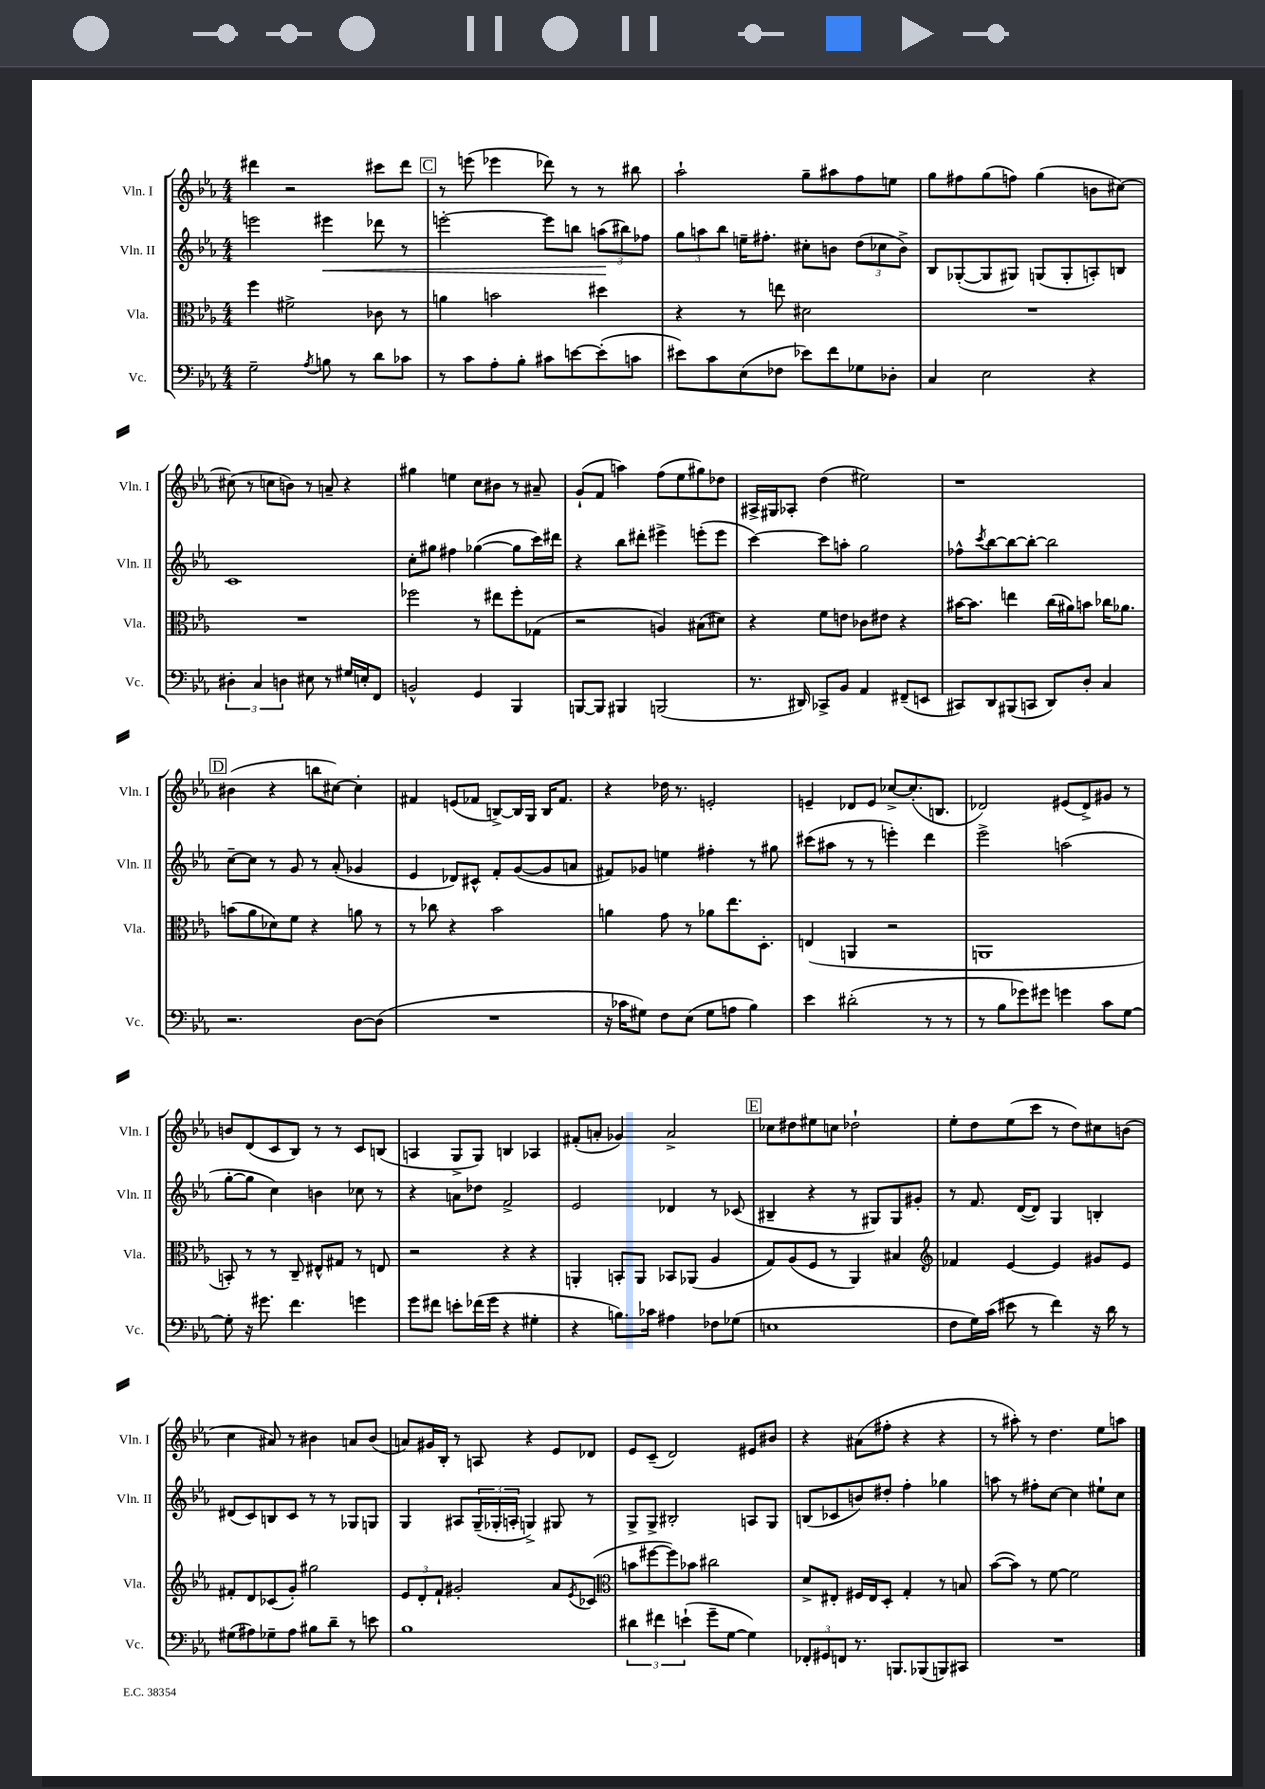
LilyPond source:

<<
\new StaffGroup <<
\new Staff = "s0" \with { instrumentName = "Vln. I" shortInstrumentName = "Vln. I" } {
    \clef treble \key ees \major \numericTimeSignature \time 4/4
    dis'''4 r2 cis'''8 dis'''8 |
    \mark \markup { \box "C" } r8 e'''8( ees'''4 des'''8) r8 r8 bis''8 |
    aes''2-! g''8-- ais''8 f''8 e''8 |
    g''8 fis''8 g''8( f''8) g''4( b'8 cis''8~) |
    cis''8( r8 c''8 b'8) r8 a'8-- r4 |
    gis''4 e''4 c''8 bis'8 r8 ais'8-- |
    g'8-!( f'8 a''4) f''8( ees''8 gis''8) des''8 |
    ais16-> gis16 aes8-. d''4( eis''2) |
    r1 |
    \mark \markup { \box "D" } bis'4( r4 b''8 cis''8~) cis''4-. |
    fis'4 e'8( fes'8 b8~->) b16 g16 b16 fes'8. |
    r4 des''16 r8. e'2-. |
    e'4-- des'8 e'8 ces''8~-> ces''8.-.( b8. |
    des'2) eis'8( des'8->) gis'8 r8 |
    b'8 d'8( c'8 bes8) r8 r8 c'8 b8( |
    a4 g8-> g8) b4 aes4 |
    fis'8-.( a'8-. ges'4) a'2-> |
    \mark \markup { \box "E" } ces''8 dis''8 eis''8 c''8 des''2-! |
    ees''8-. d''8 ees''8( c'''8 r8 d''8) cis''8 b'8( |
    c''4 ais'8) r8 bis'4 a'8 bis'8( |
    a'8) gis'16 bes16-. r8 a8 r4 ees'8 des'8 |
    ees'8 c'8--( d'2) eis'8 bis'8 |
    r4 ais'8( fis''8-. r4 r4 |
    r8 ais''8-.) r8 d''4. ees''8 a''8 \bar "|." |
}
\new Staff = "s1" \with { instrumentName = "Vln. II" shortInstrumentName = "Vln. II" } {
    \clef treble \key ees \major \numericTimeSignature \time 4/4
    e'''2 eis'''4\< des'''8 r8 |
    \mark \markup { \box "C" } e'''2~-. e'''8 b''8 \tuplet 3/2 { a''8\!( bis''8) fes''8 } |
    \tuplet 3/2 { g''8 a''8 bes''8 } e''16-- fis''8.-. cis''8-. b'8 \tuplet 3/2 { d''8( ces''8 b'8->) } |
    bes8 ges8~-.( ges8 gis8) g8( g8-. a8-.) b8 |
    c'1 |
    c''8-. gis''8 fis''4 ges''4~( ges''8 c'''16) dis'''16 |
    r4 bes''8 dis'''8-. eis'''4-> e'''8-.( e'''8 |
    c'''4~) c'''8 a''8-. g''2 |
    fes''8-^ \acciaccatura { c'''8 } bes''8~ bes''8~ bes''8~-. bes''2 |
    \mark \markup { \box "D" } c''8~-- c''8 r8 g'8 r8 aes'8-.( ges'4 |
    ees'4 des'8) cis'8-^ f'8-. g'8~( g'8 a'8 |
    fis'8) ges'8 e''4 fis''4-. r8 gis''8 |
    cis'''8( ais''8 r8 r8 e'''4-.) d'''4 |
    ees'''2-> a''2( |
    g''8~-. g''8 c''4) b'4 ces''8 r8 |
    r4 a'8 des''8 f'2-> |
    ees'2 des'4 r8 ces'8( |
    \mark \markup { \box "E" } bis4-- r4 r8 gis8) gis8 gis'8-. |
    r8 f'8. d'16~( d'8) g4 b4-. |
    dis'8( c'8) b8 c'8 r8 r8 ges8 g8 |
    g4 ais8 \tuplet 3/2 { g16--( ges16-. a16-. } g4->) gis8 r8 |
    g8-> g8-> bis2-. a8 g8 |
    b8( ces'8 b'8) dis''8-. f''4-. ges''4 |
    a''8 r8 fis''8-. c''8~ c''4 eis''8-! c''8 \bar "|." |
}
\new Staff = "s2" \with { instrumentName = "Vla." shortInstrumentName = "Vla." } {
    \clef alto \key ees \major \numericTimeSignature \time 4/4
    f''4 fis'2-> ces'8 r8 |
    \mark \markup { \box "C" } a'4 b'2 dis''4 |
    r4 r8 e''8 dis'2 |
    R1 |
    R1 |
    fes''2 r8 eis''8 fes''8-. ges8( |
    r2 a4) bis8( dis'8) |
    r4 f'8 e'8 ces'8 eis'8 r4 |
    bis'16~ bis'8. e''4 c''16( ais'16) b'8 ces''16 aes'8. |
    \mark \markup { \box "D" } b'8( aes'8 des'8) f'8 r4 a'8 r8 |
    r8 ces''8 r4 bes'2 |
    a'4 g'8 r8 aes'8 ees''8. d8.-. |
    e4( a,4 r2 |
    a,1 |
    b,8-.) r8 r8 c8-- eis8-^ gis8 r8 e8 |
    r2 r4 r4 |
    a,4-. b,8-. a,8 bes,8 aes,8( aes4 |
    \mark \markup { \box "E" } g8) aes8( f8 r8 aes,4) bis4 |
    \clef treble fes'4 ees'4~ ees'4 gis'8 ees'8 |
    fis'8-. d'8 ces'8( g'8-.) gis''2 |
    \tuplet 3/2 { ees'8 d'8-. f'8-! } gis'2-. aes'8 \acciaccatura { ees'8 } ces'8( |
    \clef alto b'8 fis''8~ fis''8) bes'8 cis''2 |
    d'8-> eis8-. fis16 eis16 d8-. g4-. r8 b8 |
    bes'8~( bes'8) r8 f'8~ f'2 \bar "|." |
}
\new Staff = "s3" \with { instrumentName = "Vc." shortInstrumentName = "Vc." } {
    \clef bass \key ees \major \numericTimeSignature \time 4/4
    g2-- \acciaccatura { aes8 } b8 r8 d'8 ces'8 |
    \mark \markup { \box "C" } r8 c'8 aes8-. bes8-. cis'8 e'8~ e'8-.( c'8 |
    eis'8) c'8 ees8( fes8 ees'8) f'8 ges8 des8-. |
    c4 ees2 r4 |
    \tuplet 3/2 { dis4-. c4 d4 } eis8 r8 gis16 e16-. f,8 |
    b,2-^ g,4 bes,,4 |
    b,,8~ b,,8 bis,,4 b,,2( |
    r8. dis,16) ces,8-> bes,8 aes,4 fis,8--( e,8 |
    cis,8) d,8 bis,,8( c,8 d,8) d8-. c4 |
    \mark \markup { \box "D" } r2. d8~ d8( |
    R1 |
    r16 ces'16 gis8) f8 ees8( gis8 a8 bes4) |
    ees'4 dis'2-.( r8 r8 |
    r8 bes8 ges'8) gis'8 g'4 c'8 g8~ |
    g8-. r16 gis'8. f'4. g'4 |
    g'8 fis'8 e'8-. fes'16( g'16 r4 gis4-. |
    r4 b8.) ces'16 ais4 fes8 ges8( |
    \mark \markup { \box "E" } e1 |
    f8 g16) c'16( eis'8 r8 f'4) r16 d'16 r8 |
    gis8( ais8) ges8-- ais8 bis8 d'8-- r8 e'8 |
    bes1 |
    \tuplet 3/2 { dis'4 fis'4 e'4-!( } g'8-- g8~ g4) |
    \tuplet 3/2 { fes,8-. gis,8 f,8 } r8. b,,8. bes,,8( b,,8) cis,8 |
    R1 \bar "|." |
}
>>
>>
\layout { \context { \Score \remove "Bar_number_engraver" } }
